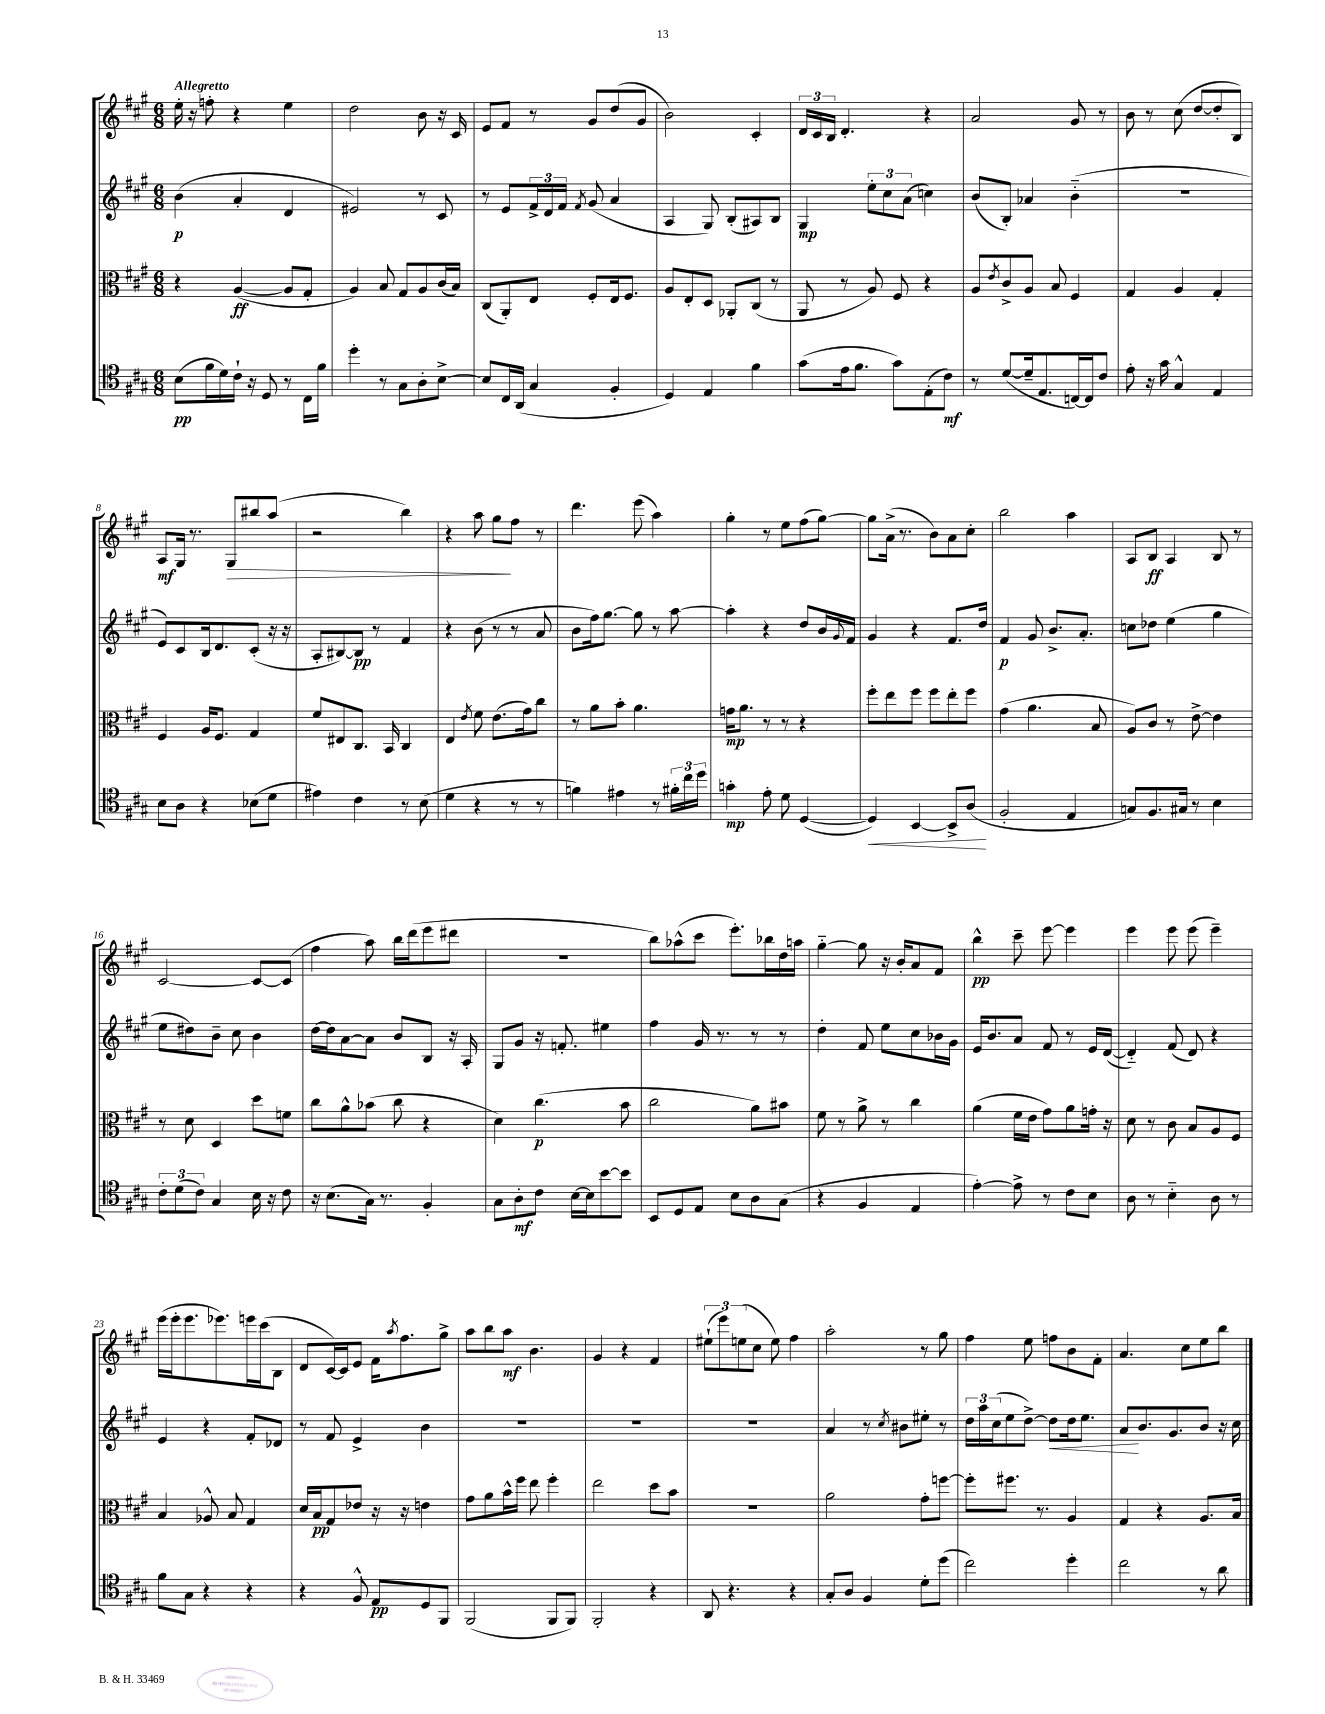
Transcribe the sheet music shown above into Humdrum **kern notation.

**kern	**kern	**kern	**kern
*staff4	*staff3	*staff2	*staff1
*clefC4	*clefC3	*clefG2	*clefG2
*k[f#c#g#]	*k[f#c#g#]	*k[f#c#g#]	*k[f#c#g#]
*M6/8	*M6/8	*M6/8	*M6/8
(8B	4r	(4b	16ee'
.	.	.	16r
16f#	.	.	8ff'
16d)	.	.	.
16c#`	([4A	4a'	4r
16r	.	.	.
8D	.	.	.
8r	8A]	4d	4ee
16C#	8G#'	.	.
16f#	.	.	.
=	=	=	=
4dd'	4A)	2e#)	2dd
8r	8B	.	.
8G#	8G#	.	.
8A'	8A	8r	8b
[8B^	(16c#	8c#	16r
.	16B)	.	16c#
=	=	=	=
8B]	(8C#	8r	8e
16C#	8AA')	8e	8f#
(16AA	.	.	.
4G#	8E	24f#^	8r
.	.	24d	.
.	.	24f#	.
.	.	8qf#	.
.	8F#'	(8g#	8g#
4F#'	16E	4a	(8dd
.	8.F#	.	.
.	.	.	8g#
=	=	=	=
4D)	8A	4A	2b)
.	8E'	.	.
4E	8D	8G#)	.
.	8AA-'	(8B'	.
4f#	(8C#	8A#)	4c#'
.	8r	8B	.
=	=	=	=
(8g#	8AA	4G#	24d
.	.	.	24c#
.	.	.	24B
16e	8r	.	4.d'
8.f#	.	.	.
.	8A)	12ee'	.
.	.	12cc#	.
8g#)	8F#	.	.
.	.	(12a	.
(8E'	4r	4cc)	4r
8c#)	.	.	.
=	=	=	=
8r	8A	(8b	2a
.	8qe	.	.
([8d	8c#^	8B')	.
16d~]	8A	4a-	.
8.E	.	.	.
.	8B	.	.
[16C)	4F#	(4b'~	8g#
16C]	.	.	.
8c#	.	.	8r
=	=	=	=
8e'	4G#	2.r	8b
16r	.	.	8r
16g#	.	.	.
4G#^^	4A	.	(8cc#
.	.	.	[8dd
4E	4G#'	.	8dd']
.	.	.	8B)
=	=	=	=
8B	4F#	8e)	8A
8A	.	8c#	16G#
.	.	.	8.r
4r	16A	16B	.
.	8.F#	8.d	.
.	.	.	8G#
(8B-	4G#	(8c#'	8bb#
8d	.	16r	(8aa
.	.	16r	.
=	=	=	=
4e#)	8f#	8A'	2r
.	8E#	[8B#)	.
4c#	8.C#	8B#]	.
.	.	8r	.
.	16BB	.	.
8r	4C#	4f#	4bb)
(8B	.	.	.
=	=	=	=
4d	4E	4r	4r
.	8qe	.	.
4r	8f#	(8b	8aa
.	(8.e	8r	8gg#
8r	.	8r	8ff#
.	16g#)	.	.
8r	8cc#	8a	8r
=	=	=	=
4f)	8r	8b	4.ddd
.	8a	16ff#)	.
.	.	[8.gg#	.
4e#	8b'	.	.
.	4.a	8gg#]	(8eee
8r	.	8r	4aa)
24f#'	.	[8aa	.
24cc#	.	.	.
24dd	.	.	.
=	=	=	=
4g'	16g	4aa']	4gg#'
.	8.a	.	.
8e'	8r	4r	8r
8d	8r	.	8ee
([4D	4r	8dd	(8ff#
.	.	16b	[8gg#)
.	.	8qqg#	.
.	.	16f#	.
=	=	=	=
4D])	8ff#'	4g#	8gg#]
.	8ee	.	(16a^
.	.	.	8.r
[4BB	8ff#	4r	.
.	8ff#	.	8b)
8BB^]	8ee'	8.f#	8a
(8A	8ff#	.	8cc#'
.	.	16dd	.
=	=	=	=
2F#'	(4g#	4f#	2bb
.	4.a	8g#	.
.	.	8.b^	.
4E	.	.	4aa
.	.	8.a'	.
.	8B	.	.
=	=	=	=
8G)	8A)	8cc	8A
8.F#	8c#	8dd-	8B
.	8r	(4ee	4A
16G#	.	.	.
8r	[8e^	.	.
4B	4e]	4gg#	8B
.	.	.	8r
=	=	=	=
12c#'	8r	8ee	[2c#
(12d	.	.	.
.	8d	8dd#)	.
12c#)	.	.	.
4G#	4D	8b~	.
.	.	8cc#	.
16B	8dd	4b	8c#_
16r	.	.	.
8c#	8f	.	(8c#]
=	=	=	=
16r	8cc#	[16dd	4ff#
(8.B	.	16dd]	.
.	8a^^	[8a	.
16G#)	(8b-	8a]	8aa)
8.r	.	.	.
.	8cc#	8b	16bb
.	.	.	(16ddd
4F#'	4r	8B	8eee
.	.	16r	8ddd#
.	.	16A'	.
=	=	=	=
8G#	4d)	8G#	2.r
8A'	.	8g#	.
8c#	(4.cc#	16r	.
.	.	8.f'	.
[16B	.	.	.
16B]	.	.	.
[8b	.	4ee#	.
8b]	8b	.	.
=	=	=	=
8BB	2cc#	4ff#	8bb)
8D	.	.	(8aa-^^
8E	.	16g#	8ccc#
.	.	8.r	.
8B	.	.	8.eee')
8A	8a)	8r	.
.	.	.	16bb-
(8G#	8b#	8r	16dd
.	.	.	16aa
=	=	=	=
4r	8f#	4dd'	[4gg#'~
.	8r	.	.
4F#	8a^	8f#	8gg#]
.	8r	8ee	16r
.	.	.	16b'
4E	4cc#	8cc#	8a
.	.	16b-	8f#
.	.	16g#	.
=	=	=	=
[4e')	(4a	16e	4bb^^
.	.	8.b	.
8e^]	16f#	8a	8ccc#~
.	16e	.	.
8r	8g#)	8f#	[8eee
8c#	8a	8r	4eee]
8B	16g'	16e	.
.	16r	([16d	.
=	=	=	=
8A	8d	4d'~])	4eee
8r	8r	.	.
4B'~	8c#	(8f#	8eee
.	8B	8d)	(8eee
8A	8A	4r	4eee~)
8r	8F#	.	.
=	=	=	=
8f#	4B	4e	(16eee
.	.	.	16eee'
8G#	.	.	8.eee
4r	8A-^^	4r	.
.	.	.	8.eee-)
.	8B	.	.
4r	4G#	8f#'	16eee
.	.	.	(16ccc#
.	.	8d-	8B
=	=	=	=
4r	16d	8r	8d
.	16B	.	.
.	8G#	8f#	[16c#)
.	.	.	16c#]
8F#^^	8e-	4e^	8e
8E	16r	.	16f#
.	.	.	8qaa
.	16r	.	8.ff#
8D	4e	4b	.
8FF#	.	.	8gg#^
=	=	=	=
(2FF#	8g#	2.r	8aa
.	8a	.	8bb
.	16b^^	.	8aa
.	16ff#	.	.
.	8ee	.	4.b
8FF#	4ff#'	.	.
8FF#)	.	.	.
=	=	=	=
2FF#'	2ee	2.r	4g#
.	.	.	4r
4r	8dd	.	4f#
.	8b	.	.
=	=	=	=
8AA	2.r	2.r	(12ee#`
.	.	.	12eee)
4.r	.	.	.
.	.	.	(12ee
.	.	.	8cc#
.	.	.	8ee)
4r	.	.	4ff#
=	=	=	=
8G#'	2a	4a	2aa'
8A	.	.	.
4F#	.	8r	.
.	.	8qcc#	.
.	.	8b#	.
8d'	8g#'	8ee#'	8r
(8dd	[8ff	8r	8gg#
=	=	=	=
2cc#)	8ff']	24dd	4ff#
.	.	24aa	.
.	.	(24cc#	.
.	8.ff#	8ee	.
.	.	[8dd^)	8ee
.	8.r	.	.
.	.	8dd]	8ff
4dd'	4A	16dd	8b
.	.	8.ee	.
.	.	.	8f#'
=	=	=	=
2cc#	4G#	8a	4.a
.	.	8.b	.
.	4r	.	.
.	.	8.g#	.
.	.	.	8cc#
8r	8.A	8b	8ee
8a	.	16r	8bb
.	16B	16cc#	.
==	==	==	==
*-	*-	*-	*-
